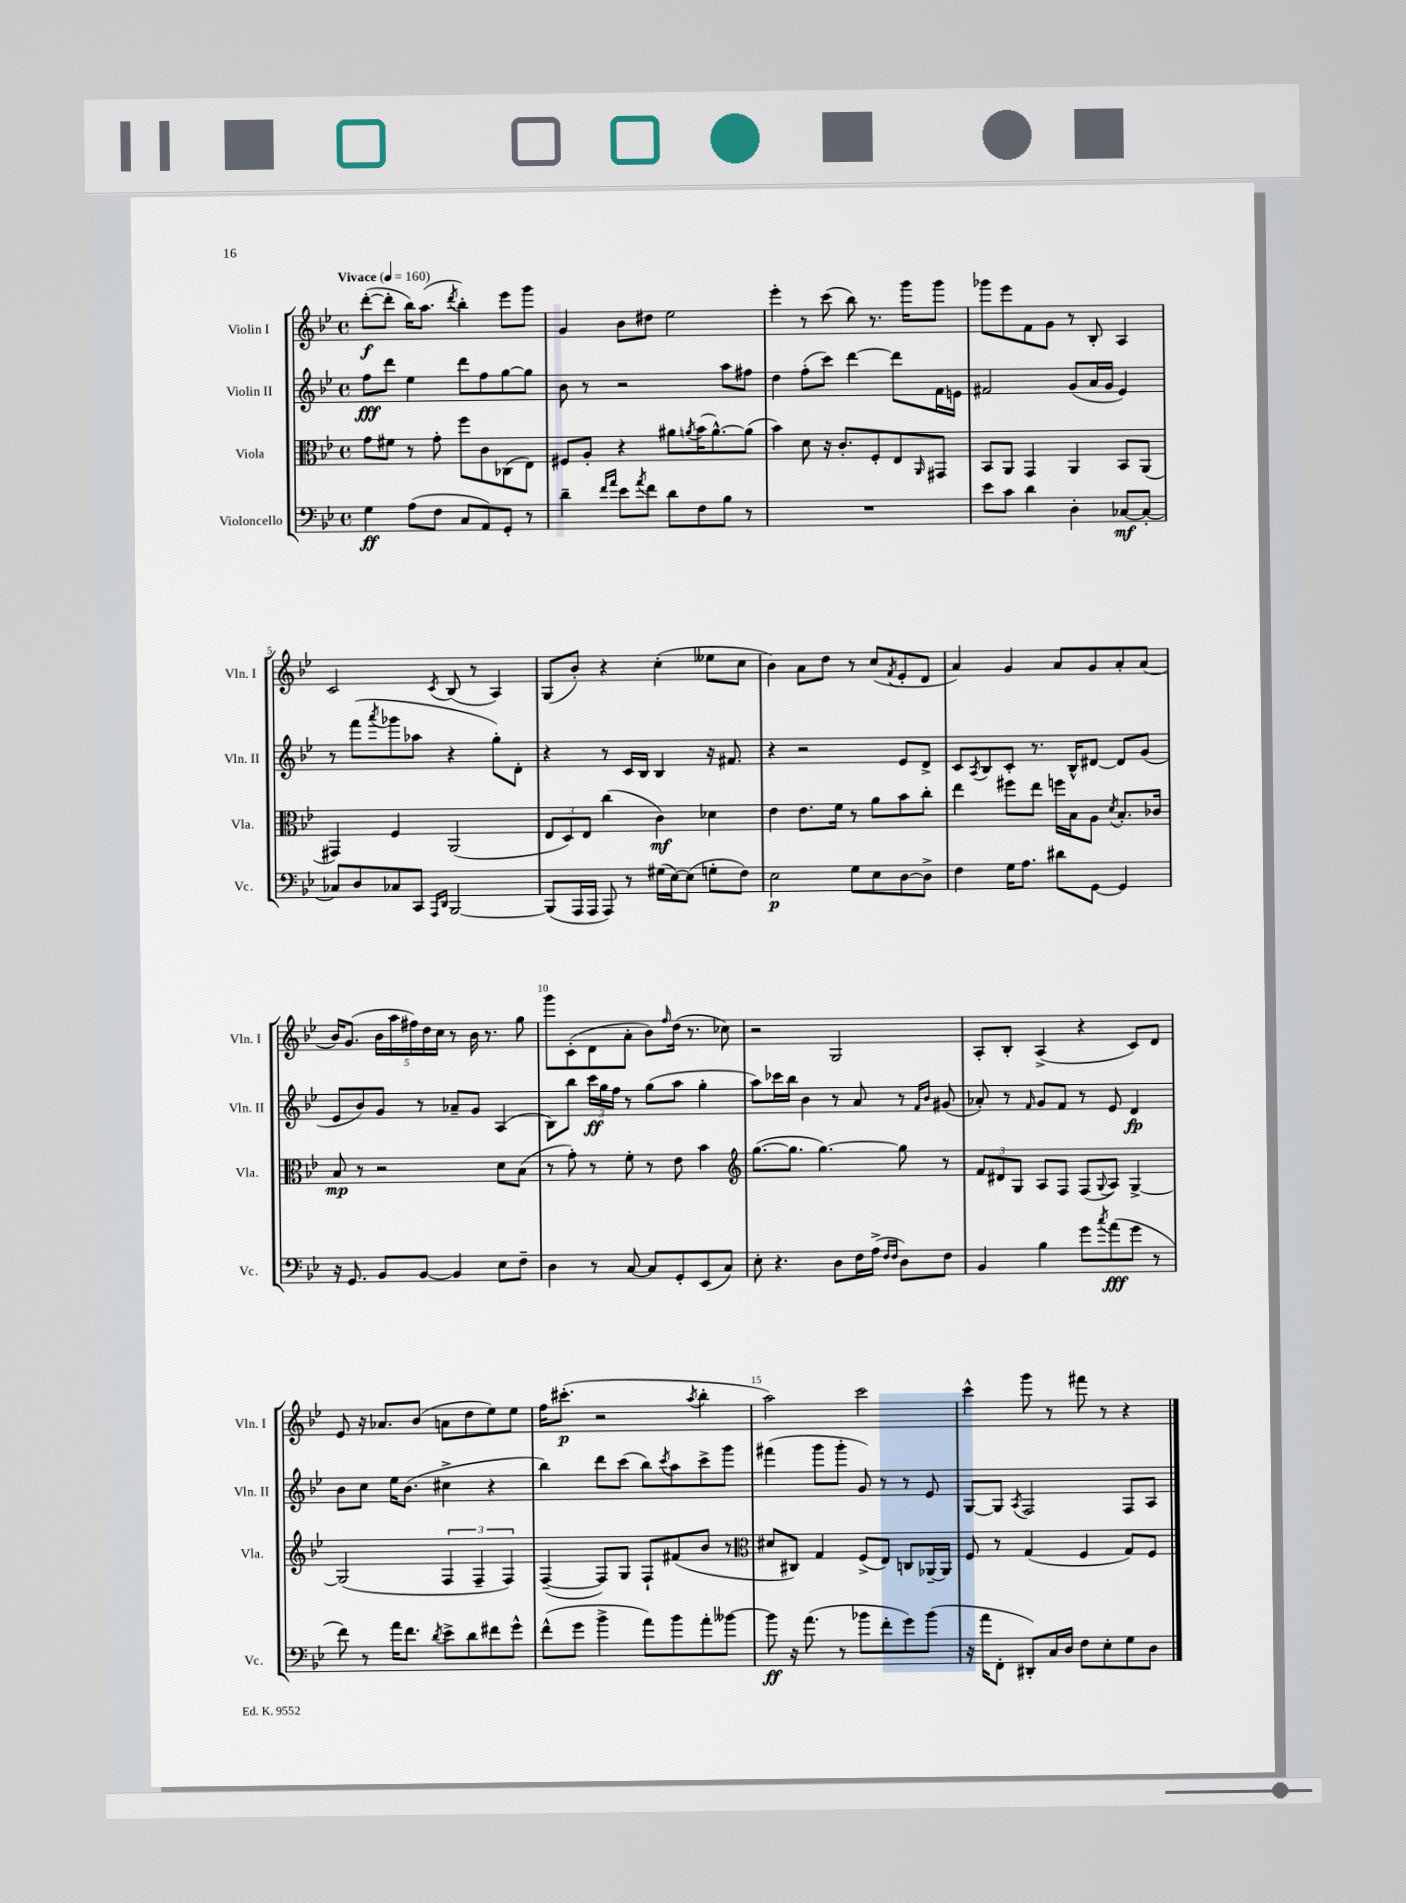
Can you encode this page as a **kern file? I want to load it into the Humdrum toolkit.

**kern	**dynam	**kern	**dynam	**kern	**dynam	**kern	**dynam
*part4	*part4	*part3	*part3	*part2	*part2	*part1	*part1
*staff4	*staff4	*staff3	*staff3	*staff2	*staff2	*staff1	*staff1
*I"Violoncello	*	*I"Viola	*	*I"Violin II	*	*I"Violin I	*
*I'Vc.	*	*I'Vla.	*	*I'Vln. II	*	*I'Vln. I	*
*clefF4	*	*clefC3	*	*clefG2	*	*clefG2	*
*k[b-e-]	*	*k[b-e-]	*	*k[b-e-]	*	*k[b-e-]	*
*M4/4	*	*M4/4	*	*M4/4	*	*M4/4	*
*met(c)	*	*met(c)	*	*met(c)	*	*met(c)	*
*MM160	*	*MM160	*	*MM160	*	*MM160	*
=1	=1	=1	=1	=1	=1	=1	=1
!	!	!	!	!	!	!LO:TX:a:B:t=Vivace	!
4G\	ff	8g\L	.	8ff\L	fff	([8ddd'\L	f
.	.	8f#X\J	.	8ddd\J	.	8ddd'\J]	.
(8A\L	.	8r	.	4ee-\	.	16bb-\KL)	.
.	.	.	.	.	.	(8.aa\J	.
8F\J	.	8g'\	.	.	.	.	.
.	.	.	.	.	.	8qddd/	.
8C/L	.	8ff\L	.	8ddd\L	.	4bb-'\)	.
8AA/)	.	8c\	.	8ff\	.	.	.
8GG'/J	.	(8C-X\	.	[8gg\	.	8eee-\L	.
8r	.	8E-\J)	.	8gg\J]	.	8ggg\J	.
=2	=2	=2	=2	=2	=2	=2	=2
4d~\	.	8F#X/L	.	8b-\	.	4g/	.
.	.	8A'/J	.	8r	.	.	.
16qqf/LL	.	.	.	.	.	.	.
16qqa/JJ	.	.	.	.	.	.	.
8e-\L	.	4r	.	2r	.	8b-\L	.
8qa/	.	.	.	.	.	.	.
8f\J	.	.	.	.	.	8dd#X\J	.
8d\L	.	8a#X\L	.	.	.	2ee-\	.
.	.	8qan/	.	.	.	.	.
8F\	.	(16b-\K	.	.	.	.	.
.	.	[8.a^^\)	.	.	.	.	.
8B-\J	.	.	.	8aa\L	.	.	.
8r	.	(8a\J]	.	8ff#X\J	.	.	.
=3	=3	=3	=3	=3	=3	=3	=3
1r	.	4b-\)	.	4dd\	.	4eee-'\	.
.	.	8d\	.	(8ff'\L	.	8r	.
.	.	16r	.	8ccc\J)	.	(8ccc\	.
.	.	8.c'/L	.	.	.	.	.
.	.	.	.	[4ddd\	.	8bb-\)	.
.	.	8F'/	.	.	.	8.r	.
.	.	8E-/	.	8ddd\L]	.	.	.
.	.	.	.	.	.	16ggg\KL	.
.	.	16qqAA/	.	.	.	.	.
.	.	8GG#X/J	.	16f\L	.	8ggg\J	.
.	.	.	.	16en\JJ	.	.	.
=4	=4	=4	=4	=4	=4	=4	=4
8e-\L	.	8BB-/L	.	2f#X/	.	8ggg-X\L	.
8c\J	.	8AA/J	.	.	.	8eee-\	.
4d\	.	4GG/	.	.	.	8f\	.
.	.	.	.	.	.	8g\J	.
4D'\	.	4AA/	.	(8g/L	.	8r	.
.	.	.	.	16a/L	.	8B-'/	.
.	.	.	.	16g/JJ	.	.	.
[8C-X/L	mf	8BB-/L	.	4e-/)	.	4A/	.
8C-'/J_	.	(8AA/J	.	.	.	.	.
!!LO:LB:g=z
=5	=5	=5	=5	=5	=5	=5	=5
8C-X/L]	.	4GG#X/)	.	8r	.	2c/	.
8D/	.	.	.	(8fff\L	.	.	.
.	.	.	.	8qaaa/	.	.	.
8C-X/	.	4F/	.	8ggg-X\	.	.	.
8CC/J	.	.	.	8aa-X\J	.	.	.
16qqAAA/LL	.	.	.	.	.	.	.
16qqDD/JJ	.	.	.	.	.	8qc/	.
[2BBB-/	.	(2AA/	.	4r	.	(8B-/	.
.	.	.	.	.	.	8r	.
.	.	.	.	8gg'\L)	.	4A/)	.
.	.	.	.	8d'\J	.	.	.
=6	=6	=6	=6	=6	=6	=6	=6
(8BBB-/L]	.	12E-/L	.	4r	.	(8G/L	.
.	.	12D/)	.	.	.	.	.
16AAA/L	.	.	.	.	.	8b-'/J)	.
.	.	12E-/J	.	.	.	.	.
16AAA/JJ	.	.	.	.	.	.	.
8AAA/)	.	(4cc\	.	8r	.	4r	.
8r	.	.	.	16c/LL	.	.	.
.	.	.	.	16B-/JJ	.	.	.
(16G#X\LL	.	4c\)	mf	4B-/	.	(4cc'\	.
[16E-\J)	.	.	.	.	.	.	.
(8E-\J]	.	.	.	.	.	.	.
8Gn'\L	.	4d-X\	.	16r	.	8ee--X\L	.
.	.	.	.	8.f#X/	.	.	.
8F\J)	.	.	.	.	.	8cc\J	.
=7	=7	=7	=7	=7	=7	=7	=7
2E-\	p	4e-\	.	4r	.	4b-\)	.
.	.	8.e-\L	.	2r	.	8a\L	.
.	.	.	.	.	.	8dd\J	.
.	.	16f\Jk	.	.	.	.	.
8G\L	.	8r	.	.	.	8r	.
8E-\	.	8a\L	.	.	.	(8cc/L	.
.	.	.	.	.	.	8qf/	.
[8D\	.	8b-\	.	8e-/L	.	8e-'/	.
8D^\J]	.	8cc'\J	.	8d^/J	.	8d/J	.
=8	=8	=8	=8	=8	=8	=8	=8
4F\	.	4ee-\	.	8c/L	.	4a/)	.
.	.	.	.	8qA/	.	.	.
.	.	.	.	8B-/	.	.	.
16G\KL	.	8ff#X\L	.	8c'/J	.	4g/	.
8.A\J	.	.	.	.	.	.	.
.	.	8ee-\J	.	8.r	.	.	.
8d#X\L	.	16ffn\LL	.	.	.	8a/L	.
.	.	16B-\J	.	16B-^^/KL	.	.	.
[8GG\J	.	8A\J	.	[8d#X/J	.	8g/	.
.	.	8qd/	.	.	.	.	.
4GG/]	.	8.B-'/L	.	8d#/L]	.	8a'/	.
.	.	.	.	(8g/J	.	(8a/J	.
.	.	16c-X/Jk	.	.	.	.	.
!!LO:LB:g=z
=9	=9	=9	=9	=9	=9	=9	=9
16r	.	8B-/	mp	8e-/L	.	16b-/KL)	.
8.GG/	.	.	.	.	.	(8.g/J	.
.	.	8r	.	8b-/)	.	.	.
8BB-/L	.	2r	.	8g/J	.	20b-\LL	.
.	.	.	.	.	.	20aa\	.
.	.	.	.	.	.	20ff#X\)	.
[8BB-/J	.	.	.	8r	.	.	.
.	.	.	.	.	.	20dd\	.
.	.	.	.	.	.	20cc\JJ	.
4BB-/]	.	.	.	8a-X~/L	.	8r	.
.	.	.	.	8g/J	.	16b-\	.
.	.	.	.	.	.	8.r	.
8E-\L	.	8d\L	.	(4A/	.	.	.
8F~\J	.	(8B-\J	.	.	.	8gg\	.
=10	=10	=10	=10	=10	=10	=10	=10
4D\	.	8r	.	8B-\L)	.	8ggg\L	.
.	.	8g'\)	.	8bb-\J	.	(8c'\	.
8r	.	8r	.	24ccc\LL	ff	8d\	.
.	.	.	.	24gg\	.	.	.
.	.	.	.	24ff\JJ	.	.	.
[8C/	.	8f'\	.	8r	.	8a'\J	.
8C/L]	.	8r	.	(8gg\L	.	8b-\L)	.
.	.	.	.	.	.	16qqff/	.
8GG'/	.	8e-\	.	8aa\J	.	(16dd\Jk	.
.	.	.	.	.	.	8.r	.
(8EE-/	.	4b-\	.	4gg'\	.	.	.
8C/J)	.	.	.	.	.	8cc-X\)	.
=11	=11	=11	=11	=11	=11	=11	=11
*	*	*clefG2	*	*	*	*	*
8E-'\	.	([8.gg\L	.	8aa\L)	.	2r	.
4.r	.	.	.	16ccc-X\L	.	.	.
.	.	8.gg\J]	.	16bb-\JJ	.	.	.
.	.	.	.	4b-\	.	.	.
.	.	[4.gg\)	.	.	.	.	.
8D\L	.	.	.	8r	.	2G/	.
16F\L	.	.	.	8a/	.	.	.
(16A^\JJ	.	.	.	.	.	.	.
16qqF/LL	.	.	.	.	.	.	.
16qqF/JJ	.	.	.	.	.	.	.
8D\L)	.	8gg\]	.	8r	.	.	.
.	.	.	.	16qqf/LL	.	.	.
.	.	.	.	16qqb-/JJ	.	.	.
8F\J	.	8r	.	(8g#X/	.	.	.
=12	=12	=12	=12	=12	=12	=12	=12
4BB-/	.	12f/L	.	8a-X'/)	.	8A'/L	.
.	.	12d#X/	.	.	.	.	.
.	.	.	.	8r	.	8B-'/J	.
.	.	12G/J	.	.	.	.	.
.	.	.	.	16qqf/	.	.	.
4B-\	.	8A/L	.	8g/L	.	(4A^/	.
.	.	8F/J	.	8f/J	.	.	.
8g\L	.	(8F/L	.	8r	.	4r	.
8qcc/	.	8qqG/	.	.	.	.	.
(8a\	fff	8A/J)	.	8e-/	.	.	.
8g\J	.	[4G^/	.	4d/	fp	8c/L)	.
8r	.	.	.	.	.	8d/J	.
!!LO:LB:g=z
=13	=13	=13	=13	=13	=13	=13	=13
8f\)	.	(2G/]	.	8b-\L	.	8e-/	.
8r	.	.	.	8cc\J	.	16r	.
.	.	.	.	.	.	8.a-X/L	.
16a\KL	.	.	.	16ee-\KL	.	.	.
8.f\J	.	.	.	(8.b-\J	.	.	.
.	.	.	.	.	.	(8b-/J	.
8qd/	.	.	.	.	.	.	.
8e-^\L	.	6F/	.	4cc#X^\	.	8an\L	.
8d\	.	.	.	.	.	8dd\	.
.	.	6F~/	.	.	.	.	.
8f#X\	.	.	.	4r	.	8ee-\)	.
.	.	6F/)	.	.	.	.	.
8g^^\J	.	.	.	.	.	8ee-\J	.
=14	=14	=14	=14	=14	=14	=14	=14
(8f^^\L	.	([4F~/	.	4bb-\)	.	16ff\KL	.
.	.	.	.	.	.	(8.ccc#X'\J	p
8g\J	.	.	.	.	.	.	.
4b-^\	.	8F/L])	.	8ddd\L	.	2r	.
.	.	8G/J	.	(8ccc\J	.	.	.
8a\L)	.	8F`/L	.	8bb-\L)	.	.	.
.	.	.	.	8qccc/	.	.	.
8b-\	.	(8f#X/	.	8aa\	.	.	.
.	.	.	.	.	.	8qaa/	.
8a'\	.	8b-/J	.	8ccc^\	.	4bb-'\	.
[8b--X\J	.	8r	.	8ggg\J	.	.	.
=15	=15	=15	=15	=15	=15	=15	=15
*	*	*clefC3	*	*	*	*	*
8b--\]	ff	8d#X/L	.	(4fff#X\	.	2aa\)	.
16r	.	8C#X/J)	.	.	.	.	.
(8.a\	.	.	.	.	.	.	.
.	.	4G/	.	8ggg\L	.	.	.
8r	.	.	.	8ggg'\J	.	.	.
8b-X\L	.	(8F^/L	.	8g/)	.	2ccc\	.
8f'\	.	8E-/J)	.	8r	.	.	.
8g\)	.	8Cn/L	.	8r	.	.	.
(8b-\J	.	[16AA-X~/L	.	8e-/	.	.	.
.	.	16AA-/JJ]	.	.	.	.	.
=16	=16	=16	=16	=16	=16	=16	=16
16r	.	8F/	.	[8G/L	.	4ccc^^\	.
16a\KL	.	.	.	.	.	.	.
8FF'\J	.	8r	.	8G/J]	.	.	.
.	.	.	.	8qA/	.	.	.
8DD#X'/L)	.	(4G/	.	2F/	.	8ggg\	.
16C/L	.	.	.	.	.	8r	.
16D/JJ	.	.	.	.	.	.	.
8F\L	.	4F/	.	.	.	8fff#X\	.
8E-'\	.	.	.	.	.	8r	.
8G\	.	8G/L)	.	8F/L	.	4r	.
8D\J	.	8F/J	.	8A/J	.	.	.
==	==	==	==	==	==	==	==
*-	*-	*-	*-	*-	*-	*-	*-
